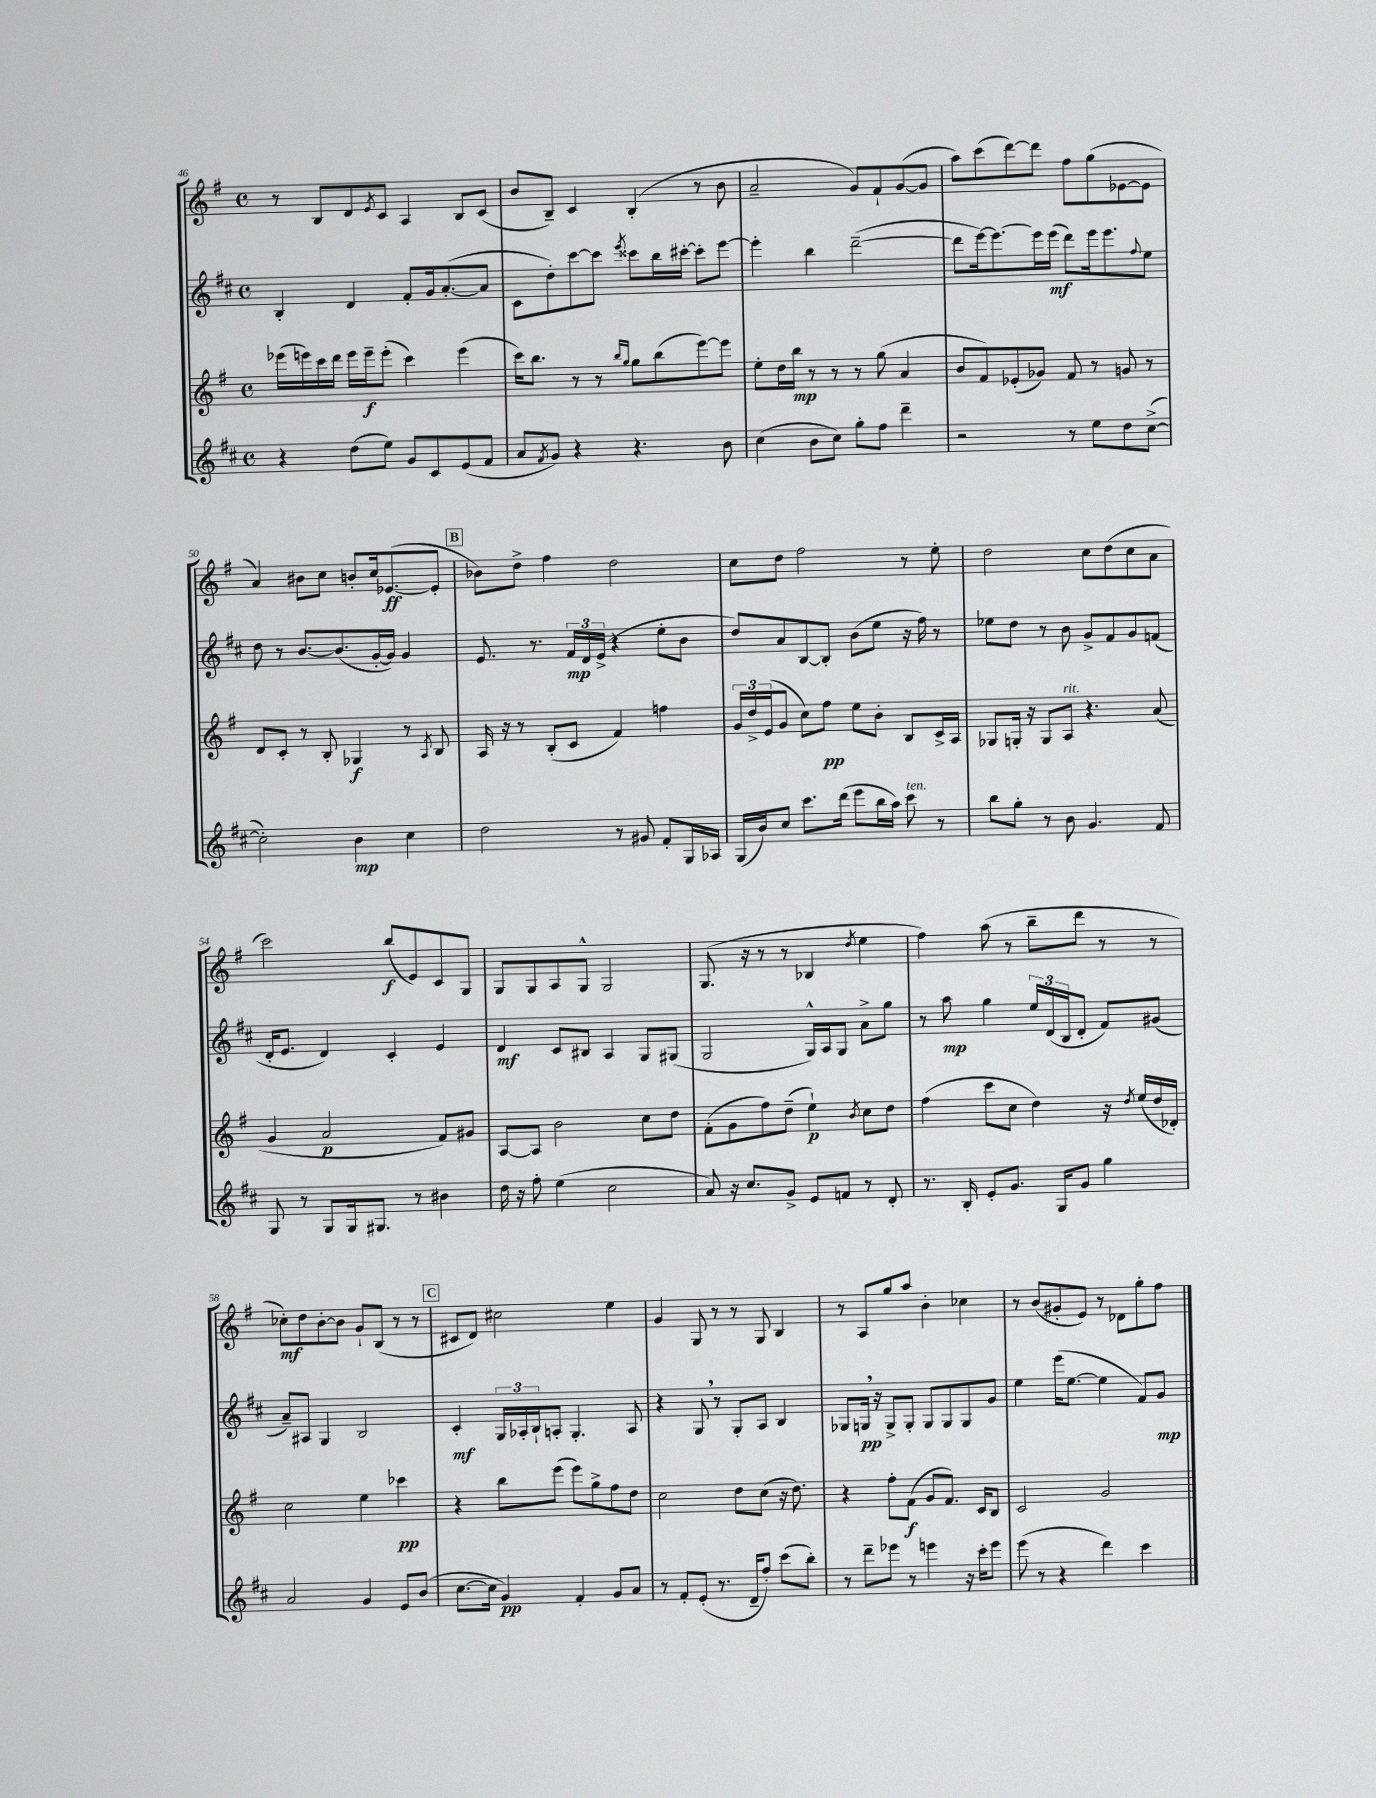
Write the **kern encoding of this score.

**kern	**dynam	**kern	**dynam	**kern	**dynam	**kern	**dynam
*part4	*part4	*part3	*part3	*part2	*part2	*part1	*part1
*staff4	*staff4	*staff3	*staff3	*staff2	*staff2	*staff1	*staff1
*clefG2	*	*clefG2	*	*clefG2	*	*clefG2	*
*k[f#c#]	*	*k[f#]	*	*k[f#c#]	*	*k[f#]	*
*M4/4	*	*M4/4	*	*M4/4	*	*M4/4	*
*met(c)	*	*met(c)	*	*met(c)	*	*met(c)	*
=46	=46	=46	=46	=46	=46	=46	=46
4r	.	(16eee-X\LL	.	4B'/	.	8r	.
.	.	16eeen\)	.	.	.	.	.
.	.	16ccc\	.	.	.	8B/L	.
.	.	16ddd\JJ	.	.	.	.	.
(8dd\L	.	16eee\LL	.	4d/	.	8d/	.
.	.	16eee~\J	f	.	.	.	.
.	.	.	.	.	.	8qe/	.
8ee\J)	.	(8eee'\J	.	.	.	8c/J	.
8g/L	.	4ccc\)	.	8f#'/L	.	4A/	.
8c#/	.	.	.	16g/k	.	.	.
.	.	.	.	([8.a'/	.	.	.
(8e/	.	(4eee\	.	.	.	8B/L	.
8f#/J	.	.	.	8a/J]	.	(8c/J	.
=47	=47	=47	=47	=47	=47	=47	=47
8a/L	.	16ccc\KL)	.	8c#\L	.	8b/L	.
.	.	8.bb\J	.	.	.	.	.
8qf#/	.	.	.	.	.	.	.
8g/J)	.	.	.	8dd'\)	.	8B~/J)	.
4r	.	8r	.	[8ccc#\	.	4c/	.
.	.	8r	.	8ccc#\J]	.	.	.
.	.	16qqbb/LL	.	.	.	.	.
.	.	16qqgg/JJ	.	8qeee/	.	.	.
4.r	.	8gg\L	.	8ccc##X\L	.	(4B'/	.
.	.	(8bb\	.	16bb\L	.	.	.
.	.	.	.	[16ccc#X'\JJ	.	.	.
.	.	[8eee\)	.	8ccc#'\L]	.	8r	.
8b\	.	8eee\J]	.	[8eee\J	.	8b\	.
=48	=48	=48	=48	=48	=48	=48	=48
(4cc#\	.	8ee'\L	.	4eee'\]	.	2a~/	.
.	.	16dd\L	.	.	.	.	.
.	.	16bb\JJ	mp	.	.	.	.
8b\L	.	8r	.	4bb\	.	.	.
8cc#\J)	.	8r	.	.	.	.	.
8gg'\L	.	8r	.	([2ddd~\	.	8g/L)	.
8ff#\J	.	(8gg\	.	.	.	8f#`/	.
4ddd~\	.	4a/	.	.	.	([8g/	.
.	.	.	.	.	.	8g/J]	.
=49	=49	=49	=49	=49	=49	=49	=49
2r	.	8b/L	.	8ddd\L]	.	8aa\L)	.
.	.	8f#/)	.	[16eee\k)	.	(8ccc\	.
.	.	.	.	8.eee\_	.	.	.
.	.	(8e-X'/	.	.	.	[8ddd\)	.
.	.	8g-X/J)	.	16eee\L]	.	8ddd\J]	.
.	.	.	.	(16eee\JJ	mf	.	.
8r	.	8f#/	.	8ddd\L)	.	8ff#\L	.
8ee\L	.	8r	.	16eee\k	.	(8gg\	.
.	.	.	.	8.eee\	.	.	.
8dd\	.	8gn/	.	.	.	[8e-X\	.
.	.	.	.	8qqff#/	.	.	.
([8cc#^\J	.	8r	.	8ee\J	.	8e-\J]	.
!!LO:LB:g=z
=50	=50	=50	=50	=50	=50	=50	=50
2cc#'\])	.	8d/L	.	8dd\	.	4a/)	.
.	.	8c'/J	.	8r	.	.	.
.	.	8r	.	[8.b/L	.	8b#X\L	.
.	.	8B'/	.	.	.	8cc\J	.
.	.	.	.	(8.b/]	.	.	.
4b\	mp	4G-X/	f	.	.	8bn'/L	.
.	.	.	.	[16g'/L	.	16cc/k	.
.	.	.	.	16g/JJ])	.	([8.e-X/	ff
4cc#\	.	8r	.	4g/	.	.	.
.	.	8qA/	.	.	.	.	.
.	.	8B/	.	.	.	8e-'/J]	.
!!LO:REH:place=s1:t=B
=51	=51	=51	=51	=51	=51	=51	=51
2dd\	.	16A/	.	8.e/	.	8b-X\L)	.
.	.	16r	.	.	.	.	.
.	.	8r	.	.	.	8dd^\J	.
.	.	.	.	8.r	.	.	.
.	.	(8B'/L	.	.	.	4ff#\	.
.	.	8c/J	.	24f#/LL	mp	.	.
.	.	.	.	24d/	.	.	.
.	.	.	.	(24e^/JJ	.	.	.
8r	.	4f#/)	.	4r	.	2dd\	.
8g#X/	.	.	.	.	.	.	.
8f#'/L	.	4ffn\	.	8ee'\L	.	.	.
16G/L	.	.	.	8b\J	.	.	.
16A-X/JJ	.	.	.	.	.	.	.
=52	=52	=52	=52	=52	=52	=52	=52
(16G/LL	.	24g/LL	.	8dd/L)	.	8cc\L	.
.	.	24dd^/	.	.	.	.	.
16b/J)	.	.	.	.	.	.	.
.	.	(24e/J	.	.	.	.	.
8cc#/J	.	8g/J	.	8a/	.	8dd\J	.
8.ccc#\L	.	8cc\L)	.	[8B/	.	2ff#\	.
.	.	8ff#\J	pp	8B'/J]	.	.	.
(16ddd\Jk	.	.	.	.	.	.	.
8eee\L	.	8ee\L	.	(8b\L	.	.	.
16bb\L	.	8b'\J	.	8ee\J	.	.	.
16aa\JJ)	.	.	.	.	.	.	.
!LO:TX:a:i:t=ten.	!	!	!	!	!	!	!
8ccc#\	.	8B/L	.	16r	.	8r	.
.	.	.	.	16ff#\)	.	.	.
8r	.	16c^/L	.	8r	.	8ee'\	.
.	.	16A/JJ	.	.	.	.	.
=53	=53	=53	=53	=53	=53	=53	=53
8bb\L	.	8G-X/L	.	8ee-X\L	.	2dd\	.
8gg'\J	.	16Gn'/Jk	.	8dd\J	.	.	.
.	.	16r	.	.	.	.	.
8r	.	8G/L	.	8r	.	.	.
!	!	!LO:TX:a:i:t=rit.	!	!	!	!	!
8b\	.	8A/J	.	8b\	.	.	.
4.g/	.	4.r	.	8g^/L	.	8cc\L	.
.	.	.	.	8f#/	.	(8dd\	.
.	.	.	.	8g/	.	8cc\	.
8f#/	.	(8a/	.	(8fn/J	.	8a\J	.
!!LO:LB:g=z
=54	=54	=54	=54	=54	=54	=54	=54
8G/	.	4g/	.	16d'/KL	.	2ccc\)	.
.	.	.	.	8.e/J	.	.	.
8r	.	.	.	.	.	.	.
8G/L	.	2a/	p	4d/)	.	.	.
16G/k	.	.	.	.	.	.	.
8.G#X/J	.	.	.	.	.	.	.
.	.	.	.	4c#'/	.	(8bb/L	f
8r	.	.	.	.	.	8e/)	.
4b#X\	.	8f#/L)	.	4e/	.	8c/	.
.	.	8g#X/J	.	.	.	8G/J	.
=55	=55	=55	=55	=55	=55	=55	=55
16dd\	.	[8A/L	.	4d/	mf	8G/L	.
16r	.	.	.	.	.	.	.
8ff#'\	.	8A/J]	.	.	.	8G/	.
(4ee\	.	2b\	.	8c#/L	.	8A/	.
.	.	.	.	8B#X/J	.	8G^^/J	.
2cc#\	.	.	.	4A/	.	2G/	.
.	.	8cc\L	.	8G/L	.	.	.
.	.	8dd\J	.	(8G#X/J	.	.	.
=56	=56	=56	=56	=56	=56	=56	=56
8a/)	.	(8f#'\L	.	2G/	.	(8.G/	.
16r	.	8g\	.	.	.	.	.
8.cc#/L	.	.	.	.	.	16r	.
.	.	8ff#\)	.	.	.	8r	.
8g^/J	.	(8dd~\J	.	.	.	8r	.
8e/L	.	4ee`\)	p	16G^^/LL)	.	4B-X/	.
.	.	.	.	16A/J	.	.	.
8fn/J	.	.	.	8G/J	.	.	.
.	.	8qb/	.	.	.	8qdd/	.
8r	.	8cc\L	.	8a^\L	.	4ee\	.
8d'/	.	8dd\J	.	8gg\J	.	.	.
=57	=57	=57	=57	=57	=57	=57	=57
8.r	.	(4ff#\	.	8r	.	4ff#\)	.
.	.	.	.	8aa\	mp	.	.
16B'/	.	.	.	.	.	.	.
8e'/L	.	8ccc\L	.	4gg\	.	(8aa\	.
8.g/J	.	8cc\J	.	.	.	8r	.
.	.	4dd\)	.	24ee/LL	.	8bb~\L	.
.	.	.	.	(24d/	.	.	.
16G/KL	.	.	.	.	.	.	.
.	.	.	.	24B/J	.	.	.
8g/J	.	.	.	8d'/J	.	8ddd\J	.
4gg\	.	16r	.	8f#/L)	.	8r	.
.	.	8qdd/	.	.	.	.	.
.	.	(16ee/LL	.	.	.	.	.
.	.	16dd/	.	(8g#X/J	.	8r	.
.	.	16d-X'/JJ)	.	.	.	.	.
!!LO:LB:g=z
=58	=58	=58	=58	=58	=58	=58	=58
2a/	.	2cc\	.	8a~/L)	.	8cc-X'\L)	mf
.	.	.	.	8A#X/J	.	8dd\	.
.	.	.	.	4G/	.	[8b'\	.
.	.	.	.	.	.	8b\J]	.
4g/	.	4ee\	.	2B/	.	8g`/L	.
.	.	.	.	.	.	(8B/J	.
8e/L	.	4ccc-X\	pp	.	.	8r	.
(8b/J	.	.	.	.	.	8r	.
!!LO:REH:place=s1:t=C
=59	=59	=59	=59	=59	=59	=59	=59
[8.cc#\L	.	4r	.	4c#'/	mf	8c#X/L	.
.	.	.	.	.	.	8d/J)	.
16cc#\Jk]	.	.	.	.	.	.	.
4g/)	pp	8bb\L	.	24G/LL	.	2cc#X\	.
.	.	.	.	24A-X'/	.	.	.
.	.	.	.	24B`/J	.	.	.
.	.	(8eee\J	.	8An'/J	.	.	.
4f#'/	.	8eee\L)	.	4.G'/	.	.	.
.	.	8gg^\	.	.	.	.	.
8g/L	.	8ff#\	.	.	.	4ee\	.
8a/J	.	8dd\J	.	8A/	.	.	.
=60	=60	=60	=60	=60	=60	=60	=60
8r	.	2cc\	.	4r	.	4g/	.
8f#'/L	.	.	.	.	.	.	.
(8e'/J	.	.	.	8G,/	.	8G/	.
8.r	.	.	.	8r	.	8r	.
.	.	8dd\L	.	8G'/L	.	8r	.
16d~/KL	.	.	.	.	.	.	.
8ff#'/J)	.	(8cc\J	.	8A/J	.	8G/	.
(8ccc#\L	.	16r	.	4B/	.	4B/	.
.	.	8.dd\)	.	.	.	.	.
8bb'\J)	.	.	.	.	.	.	.
=61	=61	=61	=61	=61	=61	=61	=61
8r	.	4r	.	8G-X/L	.	8r	.
8ddd~\L	.	.	.	16Gn,/Jk	pp	8A/L	.
.	.	.	.	16r	.	.	.
8eee-X\J	.	8ff#'\L	.	8G^/L	.	8gg/	.
8r	.	(8f#\J	f	8G'/J	.	8aa/J	.
4eeen\	.	8g/L	.	8G/L	.	4b'\	.
.	.	8.f#/J)	.	8G/	.	.	.
16r	.	.	.	8G/	.	4cc-X\	.
16ccc#'\KL	.	16c/KL	.	.	.	.	.
8eee\J	.	8B/J	.	8g/J	.	.	.
=62	=62	=62	=62	=62	=62	=62	=62
(8eee\	.	2c/	.	4ee\	.	8r	.
8r	.	.	.	.	.	(8b/L	.
4r	.	.	.	(16eee\KL	.	8g#X'/	.
.	.	.	.	[8.ee\J	.	.	.
.	.	.	.	.	.	8e/J)	.
4ddd\)	.	2g/	.	4ee\]	.	8r	.
.	.	.	.	.	.	8d-X\L	.
4ccc#\	.	.	.	8f#/L)	.	8gg'\	.
.	.	.	.	8g/J	mp	8ff#\J	.
==	==	==	==	==	==	==	==
*-	*-	*-	*-	*-	*-	*-	*-
